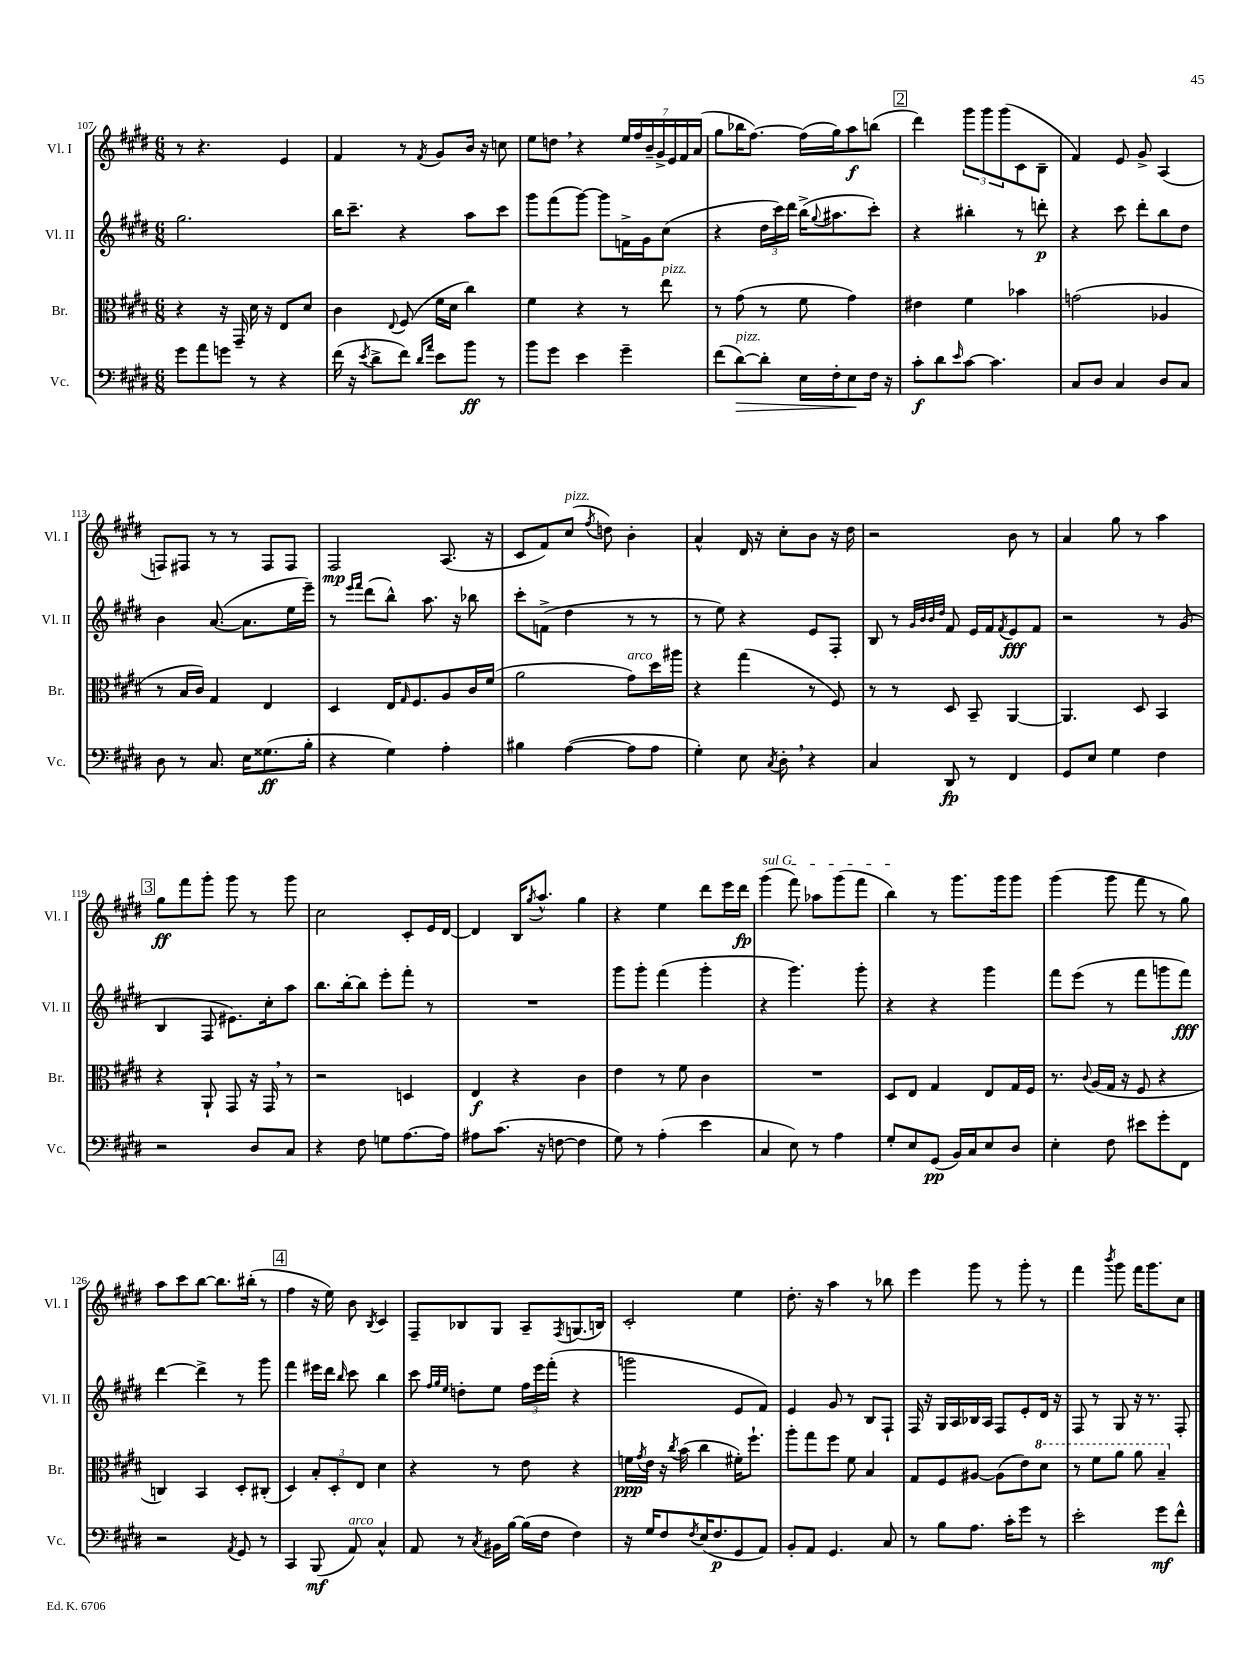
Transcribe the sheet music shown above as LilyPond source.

<<
\new StaffGroup <<
\new Staff = "s0" \with { instrumentName = "Vl. I" shortInstrumentName = "Vl. I" } {
    \clef treble \key e \major \numericTimeSignature \time 6/8
    r8 r4. e'4 |
    fis'4 r8 \acciaccatura { fis'8 } gis'8 b'16 r16 c''8 |
    e''8 d''8 \breathe r4 \tuplet 7/4 { e''16 fis''16 b'16-- gis'16-> e'16 fis'16 a'16( } |
    gis''8 bes''16 fis''8.~) fis''16( gis''16) a''8\f b''8( |
    \mark \markup { \box "2" } dis'''4) \tuplet 3/2 { gis'''8 gis'''8 gis'''8( } cis'8 b8-- |
    fis'4) e'8 gis'8-> a4( |
    f8) fis8 r8 r8 fis8 fis8 |
    fis2\mp a8.( r16 |
    cis'8 fis'8) cis''8^\markup { \italic "pizz." }( \acciaccatura { fis''8 } d''8) b'4-. |
    a'4-^ dis'16 r16 cis''8-. b'8 r16 dis''16 |
    r2 b'8 r8 |
    a'4 gis''8 r8 a''4 |
    \mark \markup { \box "3" } gis''8\ff fis'''8 gis'''8-. gis'''8 r8 gis'''8 |
    cis''2 cis'8-. e'16 dis'16~ |
    dis'4 b16 \acciaccatura { gis''8 } a''8.-^ gis''4 |
    r4 e''4 dis'''8 e'''16 dis'''16\fp |
    \once \override TextSpanner.bound-details.left.text = \markup { \italic "sul G" } gis'''4\startTextSpan( fis'''8) aes''8 gis'''8( fis'''8 |
    b''4\stopTextSpan) r8 gis'''8. gis'''16 gis'''8 |
    gis'''4( gis'''8 fis'''8 r8 gis''8) |
    a''8 cis'''8 b''8~ b''8. bis''16-.( r8 |
    \mark \markup { \box "4" } fis''4 r16 e''16) b'8 \acciaccatura { b8 } cis'4 |
    fis8-- bes8 gis8 a8-- \acciaccatura { fis8 } g8.( b16) |
    cis'2-. e''4 |
    dis''8.-. r16 a''4 r8 bes''8 |
    e'''4 gis'''8 r8 gis'''8-. r8 |
    fis'''4 \acciaccatura { b'''8 } gis'''8 fis'''16 gis'''8. cis''8 \bar "|." |
}
\new Staff = "s1" \with { instrumentName = "Vl. II" shortInstrumentName = "Vl. II" } {
    \clef treble \key e \major \numericTimeSignature \time 6/8
    gis''2. |
    b''16 cis'''8.-- r4 a''8 cis'''8 |
    gis'''8 fis'''8( gis'''8~) gis'''8 f'16-> gis'16 cis''8( |
    r4 \tuplet 3/2 { dis''16 cis'''16) dis'''16 } b''16->( \appoggiatura { gis''8 } ais''8. cis'''8-.) |
    \mark \markup { \box "2" } r4 bis''4-. r8 d'''8-.\p |
    r4 cis'''8 dis'''8-. b''8 dis''8 |
    b'4 a'8.~( a'8. e''16 e'''16--) |
    r8 \grace { e'''16 fis'''16 } dis'''8( b''8-^) a''8. r16 bes''8 |
    cis'''8-. f'8->( dis''4 r8 r8 |
    r8 e''8) r4 e'8 fis8-. |
    b8 r8 \grace { gis'32 b'32 b'32 dis''32 } fis'8 e'16 fis'16 \acciaccatura { fis'8 } e'8\fff fis'8 |
    r2 r8 gis'8( |
    \mark \markup { \box "3" } b4 fis8 eis'8.) cis''16-. a''8 |
    b''8. b''16~-. b''8 e'''8-. fis'''8-. r8 |
    R2. |
    gis'''8 gis'''8-. fis'''4( gis'''4-. |
    r4 gis'''4.) gis'''8-. |
    r4 r4 gis'''4 |
    fis'''8 e'''8( r8 fis'''8 g'''8 fis'''8\fff) |
    dis'''4~ dis'''4-> r8 gis'''8 |
    \mark \markup { \box "4" } fis'''4 eis'''16 dis'''16 \grace { b''16 } cis'''8 b''4 |
    cis'''8 \grace { fis''32 gis''32 e''32 } d''8-. e''8 \tuplet 3/2 { fis''16 e'''16 fis'''16-.( } r4 |
    g'''2 e'8 fis'8) |
    e'4 gis'8 r8 b8 fis8-! |
    fis16 r16 gis16 a16 bes16 a16 fis8 e'8-. dis'16 r16 |
    fis8 r8 gis8 r16 r8. fis8-. \bar "|." |
}
\new Staff = "s2" \with { instrumentName = "Br." shortInstrumentName = "Br." } {
    \clef alto \key e \major \numericTimeSignature \time 6/8
    r4 r16 gis,16-- dis'16 r16 e8 dis'8 |
    cis'4 \appoggiatura { e8 } fis8( fis'16 dis'16 cis''4) |
    fis'4 r4 r8 e''8^\markup { \italic "pizz." } |
    r8 gis'8( r8 fis'8 gis'4) |
    \mark \markup { \box "2" } eis'4 fis'4 bes'4 |
    g'2( aes4 |
    r8 b16 cis'16) gis4 e4 |
    dis4 e16 \grace { gis16 } fis8. a8 cis'16 fis'16( |
    a'2 gis'8^\markup { \italic "arco" }) dis''16 ais''16 |
    r4 gis''4( r8 fis8) |
    r8 r8 dis8 b,8-- a,4~ |
    a,4. dis8 b,4 |
    \mark \markup { \box "3" } r4 a,8-! gis,8 r16 gis,16 \breathe r8 |
    r2 d4 |
    e4\f r4 cis'4 |
    e'4 r8 fis'8 cis'4 |
    R2. |
    dis8 e8 gis4 e8 gis16 fis16 |
    r8. \appoggiatura { cis'8 } a16( gis16 r16 fis8 r4 |
    c4) b,4 dis8-. cis8-.( |
    \mark \markup { \box "4" } dis4) \tuplet 3/2 { b8-. dis8-. e8 } dis'4 |
    r4 r8 e'8 r4 |
    f'16\ppp \acciaccatura { gis'8 } e'16 r16 \acciaccatura { cis''8 } b'16( cis''4 fis'16-.) fis''8.-! |
    a''8-. gis''8 fis''8 fis'8 b4 |
    gis8 fis8 ais8~ ais8( e'8) \ottava #1 dis''8 |
    r8 fis''8 a''8 a''8 b'4-- \ottava #0 \bar "|." |
}
\new Staff = "s3" \with { instrumentName = "Vc." shortInstrumentName = "Vc." } {
    \clef bass \key e \major \numericTimeSignature \time 6/8
    gis'8 a'8 g'8 r8 r4 |
    fis'16( r16 \acciaccatura { e'8 } dis'8-> fis'8) \grace { dis'16 a'16 } e'8 b'8\ff r8 |
    b'8 gis'8 e'4 gis'4-- |
    fis'8( dis'8~\>^\markup { \italic "pizz." }) dis'8-. e16 fis16-. e8\! fis16 r16 |
    \mark \markup { \box "2" } cis'8-.\f dis'8 \grace { e'16 } cis'8~ cis'4. |
    cis8 dis8 cis4 dis8 cis8 |
    dis8 r8 cis8. e16 gisis8.\ff( b16-. |
    r4 gis4) a4-. |
    bis4 a4~( a8 a8 |
    gis4-.) e8 \acciaccatura { cis8 } dis8-. \breathe r4 |
    cis4 dis,8\fp r8 fis,4 |
    gis,8 e8 gis4 fis4 |
    \mark \markup { \box "3" } r2 dis8 cis8 |
    r4 fis8 g8 a8.~ a16 |
    ais8 cis'8.( r16 f8~ f4 |
    gis8) r8 a4-.( e'4 |
    cis4 e8) r8 a4 |
    gis8-. e8 gis,8\pp( b,16) cis16 e8 dis8 |
    e4-. fis8 eis'8 gis'8-. fis,8 |
    r2 \acciaccatura { a,8 } gis,8 r8 |
    \mark \markup { \box "4" } cis,4 b,,8\mf( a,8^\markup { \italic "arco" }) cis4-^ |
    a,8 r8 \acciaccatura { cis8 } bis,16 b16~ b16( fis16 fis4) |
    r16 gis16 fis8 \acciaccatura { fis8 } e16( fis8.\p gis,8 a,8) |
    b,8-. a,8 gis,4. cis8 |
    r8 b8 a8. cis'16-. gis'8 r8 |
    e'2-. gis'8\mf fis'8-^ \bar "|." |
}
>>
>>
\layout { \context { \Score currentBarNumber = #107 } }
